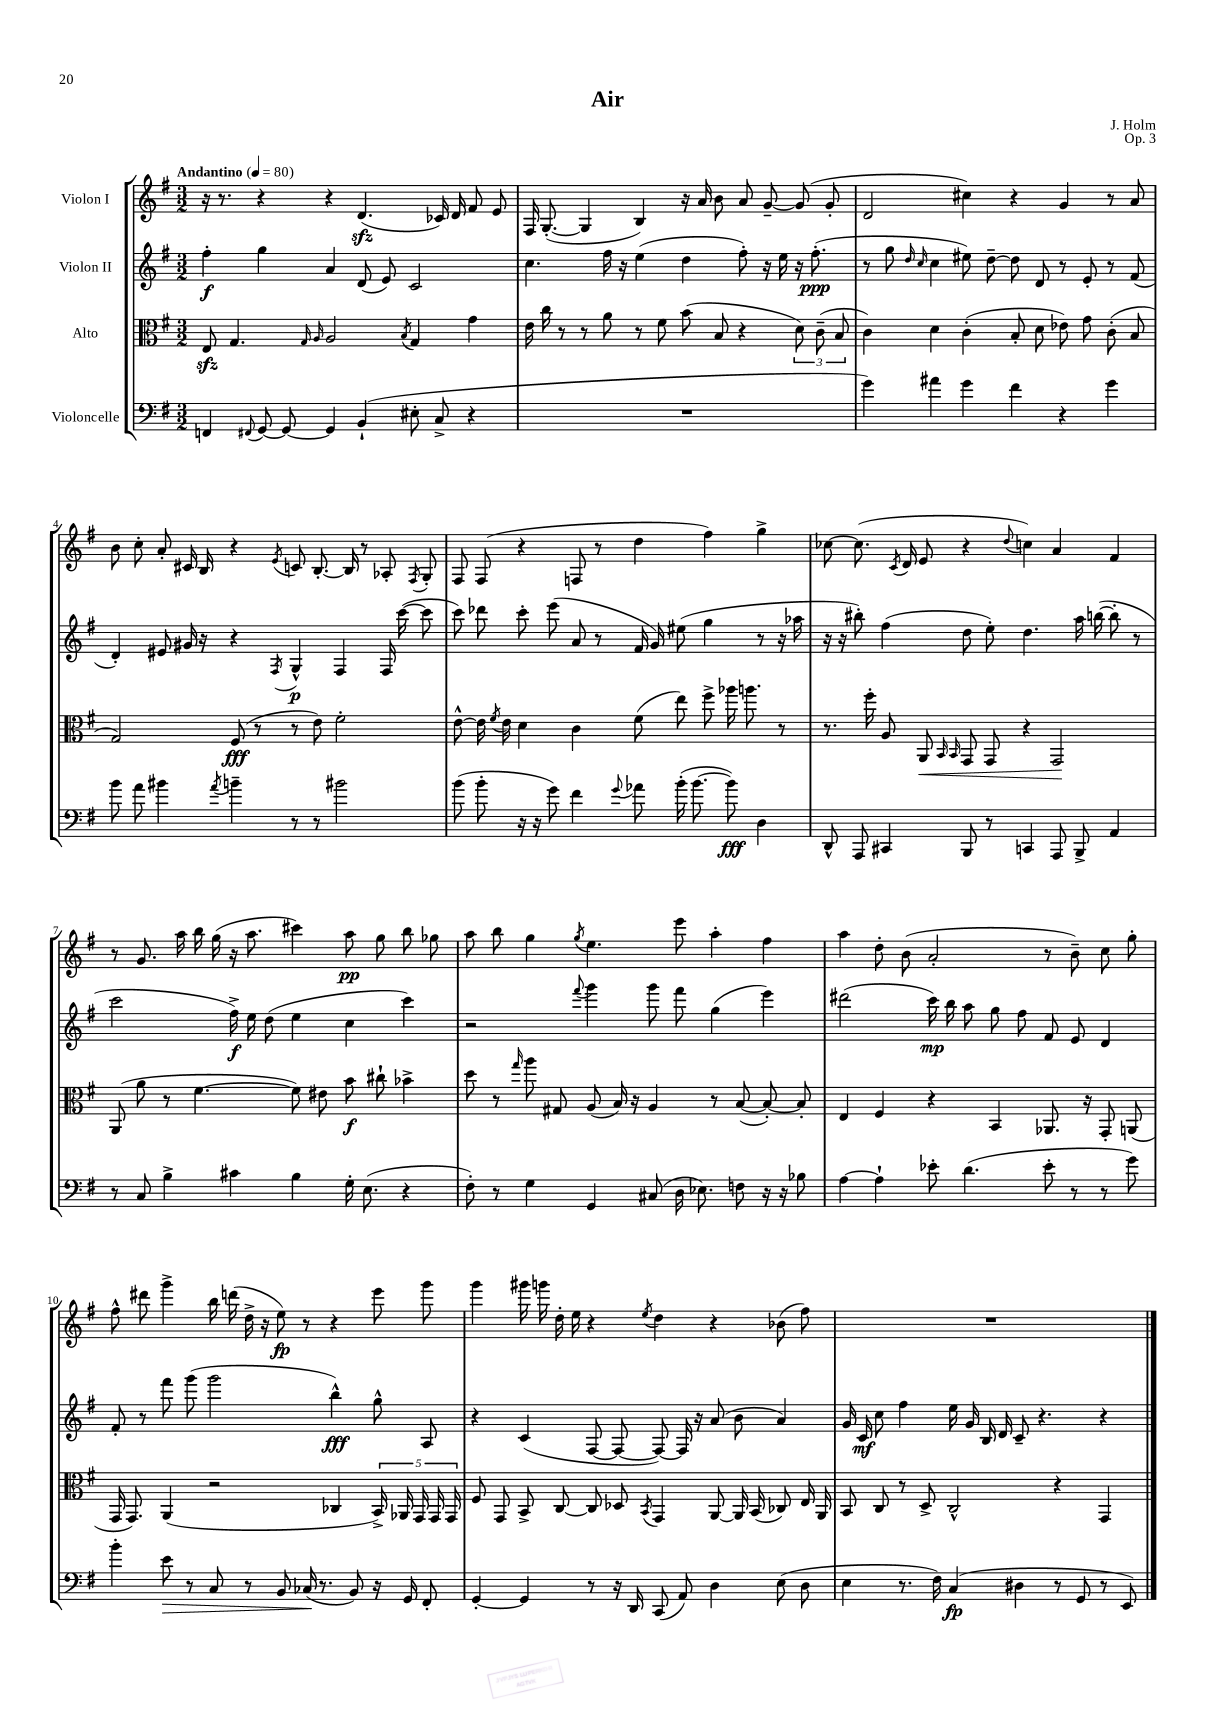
\header { title = "Air" composer = "J. Holm" opus = "Op. 3" }
<<
\new StaffGroup <<
\new Staff = "s0" \with { instrumentName = "Violon I" } {
    \clef treble \key g \major \numericTimeSignature \time 3/2 \tempo "Andantino" 4 = 80
    \autoBeamOff r16 r8. r4 r4 d'4.\sfz( ces'16) d'16 fis'8 e'8 |
    fis16 g8.~-.( g4 b4) r16 a'16 b'8 a'8 g'8~-- g'8( g'8-. |
    d'2 cis''4) r4 g'4 r8 a'8 |
    b'8 c''8-. a'8-. cis'16 b16 r4 \acciaccatura { e'8 } c'8 b8.~-. b16 r8 aes8-. \acciaccatura { fis8 } g8-. |
    fis8 fis8( r4 f8 r8 d''4 fis''4) g''4-> |
    ces''8~ ces''8.( \acciaccatura { c'8 } d'16 e'8 r4 \appoggiatura { d''8 } c''4) a'4 fis'4 |
    r8 g'8. a''16 b''16 g''16( r16 a''8. cis'''4) a''8\pp g''8 b''8 ges''8 |
    a''8 b''8 g''4 \acciaccatura { g''8 } e''4. e'''8 a''4-. fis''4 |
    a''4 d''8-. b'8( a'2-. r8 b'8--) c''8 g''8-. |
    fis''8-^ dis'''8 g'''4-> b''16 d'''16( d''16-> r16 e''8\fp) r8 r4 e'''8 g'''8 |
    g'''4 gis'''16 g'''16 d''16-. e''16 r4 \acciaccatura { e''8 } d''4 r4 bes'8( fis''8) |
    R1. \bar "|." |
}
\new Staff = "s1" \with { instrumentName = "Violon II" } {
    \clef treble \key g \major \numericTimeSignature \time 3/2
    \autoBeamOff fis''4-.\f g''4 a'4 d'8( e'8) c'2 |
    c''4. fis''16 r16 e''4( d''4 fis''8-.) r16 e''16 r16 fis''8.-.\ppp( |
    r8 g''8 \grace { d''16 c''16 } c''4 eis''8) d''8~-- d''8 d'8 r8 e'8-. r8 fis'8( |
    d'4-.) eis'8 gis'16 r16 r4 \acciaccatura { fis8 } g4-^\p fis4 fis16 c'''16~( c'''8 |
    c'''8) des'''8 c'''8-. e'''8( a'8 r8 fis'16 g'16) eis''8( g''4 r8 r16 aes''16 |
    r16 r16 bis''8-.) fis''4( d''8 e''8-.) d''4. a''16 b''16~( b''8-. r8 |
    c'''2 fis''16->\f) e''16 d''8( e''4 c''4 c'''4) |
    r2 \appoggiatura { fis'''8 } g'''4 g'''8 fis'''8 g''4( e'''4) |
    dis'''2( c'''16\mp) b''16 a''8 g''8 fis''8 fis'8 e'8 d'4 |
    fis'8-. r8 fis'''8 g'''8( g'''2 b''4-^\fff) g''8-^ a8 |
    r4 c'4( fis8~ fis8~ fis8~) fis16 r16 a'8( b'8 a'4) |
    g'16 c'16\mf c''8 fis''4 e''16 g'16 b16 d'16 c'8-- r4. r4 \bar "|." |
}
\new Staff = "s2" \with { instrumentName = "Alto" } {
    \clef alto \key g \major \numericTimeSignature \time 3/2
    \autoBeamOff e8\sfz g4. \grace { g16 a16 } a2 \acciaccatura { b8 } g4 g'4 |
    e'16 c''16 r8 r8 a'8 r8 fis'8 b'8( b8 r4 \tuplet 3/2 { d'8) c'8--( b8 } |
    c'4) d'4 c'4-.( b8-. d'8 ees'8) g'8 c'8-.( b8 |
    g2) fis8\fff( r8 r8 e'8) fis'2-. |
    e'8~-^ e'16 \acciaccatura { fis'8 } e'16 d'4 c'4 fis'8( e''8) fis''8-> aes''16 a''8. r8 |
    r8. fis''16-. a8 a,8\< \grace { b,16 b,16 } g,8 g,8 r4 g,2\! |
    a,8( a'8 r8 fis'4.~ fis'8) eis'8 b'8\f cis''8-! bes'4-> |
    d''8 r8 \grace { g''16 } a''8 gis8 a8( b16) r16 a4 r8 b8~( b8~-.) b8-. |
    e4 fis4 r4 b,4 aes,8. r16 g,8-. a,8( |
    g,16 g,8.) a,4( r2 ces4 \tuplet 5/4 { b,16->) aes,16 g,16 g,16 g,16 } |
    fis8 g,8 b,8-> c8~ c8 des8 \acciaccatura { b,8 } g,4 a,8~ a,16 b,16( ces8) e16 a,16 |
    b,8 c8 r8 d8-> c2-^ r4 g,4 \bar "|." |
}
\new Staff = "s3" \with { instrumentName = "Violoncelle" } {
    \clef bass \key g \major \numericTimeSignature \time 3/2
    \autoBeamOff f,4 \appoggiatura { fis,8 } g,8~ g,8~ g,4 b,4-!( eis8-. c8-> r4 |
    R1. |
    g'4) ais'4 g'4 fis'4 r4 g'4 |
    b'8 a'8 bis'4 \acciaccatura { a'8 } b'4-- r8 r8 bis'2 |
    b'8( b'8-. r16 r16 g'8) fis'4 \appoggiatura { g'8 } aes'8 b'16-.( b'8.~ b'8\fff) d4 |
    d,8-^ a,,8 cis,4 b,,8 r8 c,4 a,,8 b,,8-> a,4 |
    r8 c8 b4-> cis'4 b4 g16-. e8.( r4 |
    fis8-.) r8 g4 g,4 cis8( d16 ees8.) f8 r16 r16 bes8 |
    a4~ a4-! ees'8-. d'4.( ees'8-. r8 r8 g'8) |
    b'4-. e'8\> r8 c8 r8 b,8 ces16\!( r8. b,8) r16 g,16 fis,8-. |
    g,4~-. g,4 r8 r16 d,16 c,8( a,8) d4 e8( d8 |
    e4 r8. fis16) c4\fp( dis4 r8 g,8 r8 e,8) \bar "|." |
}
>>
>>
